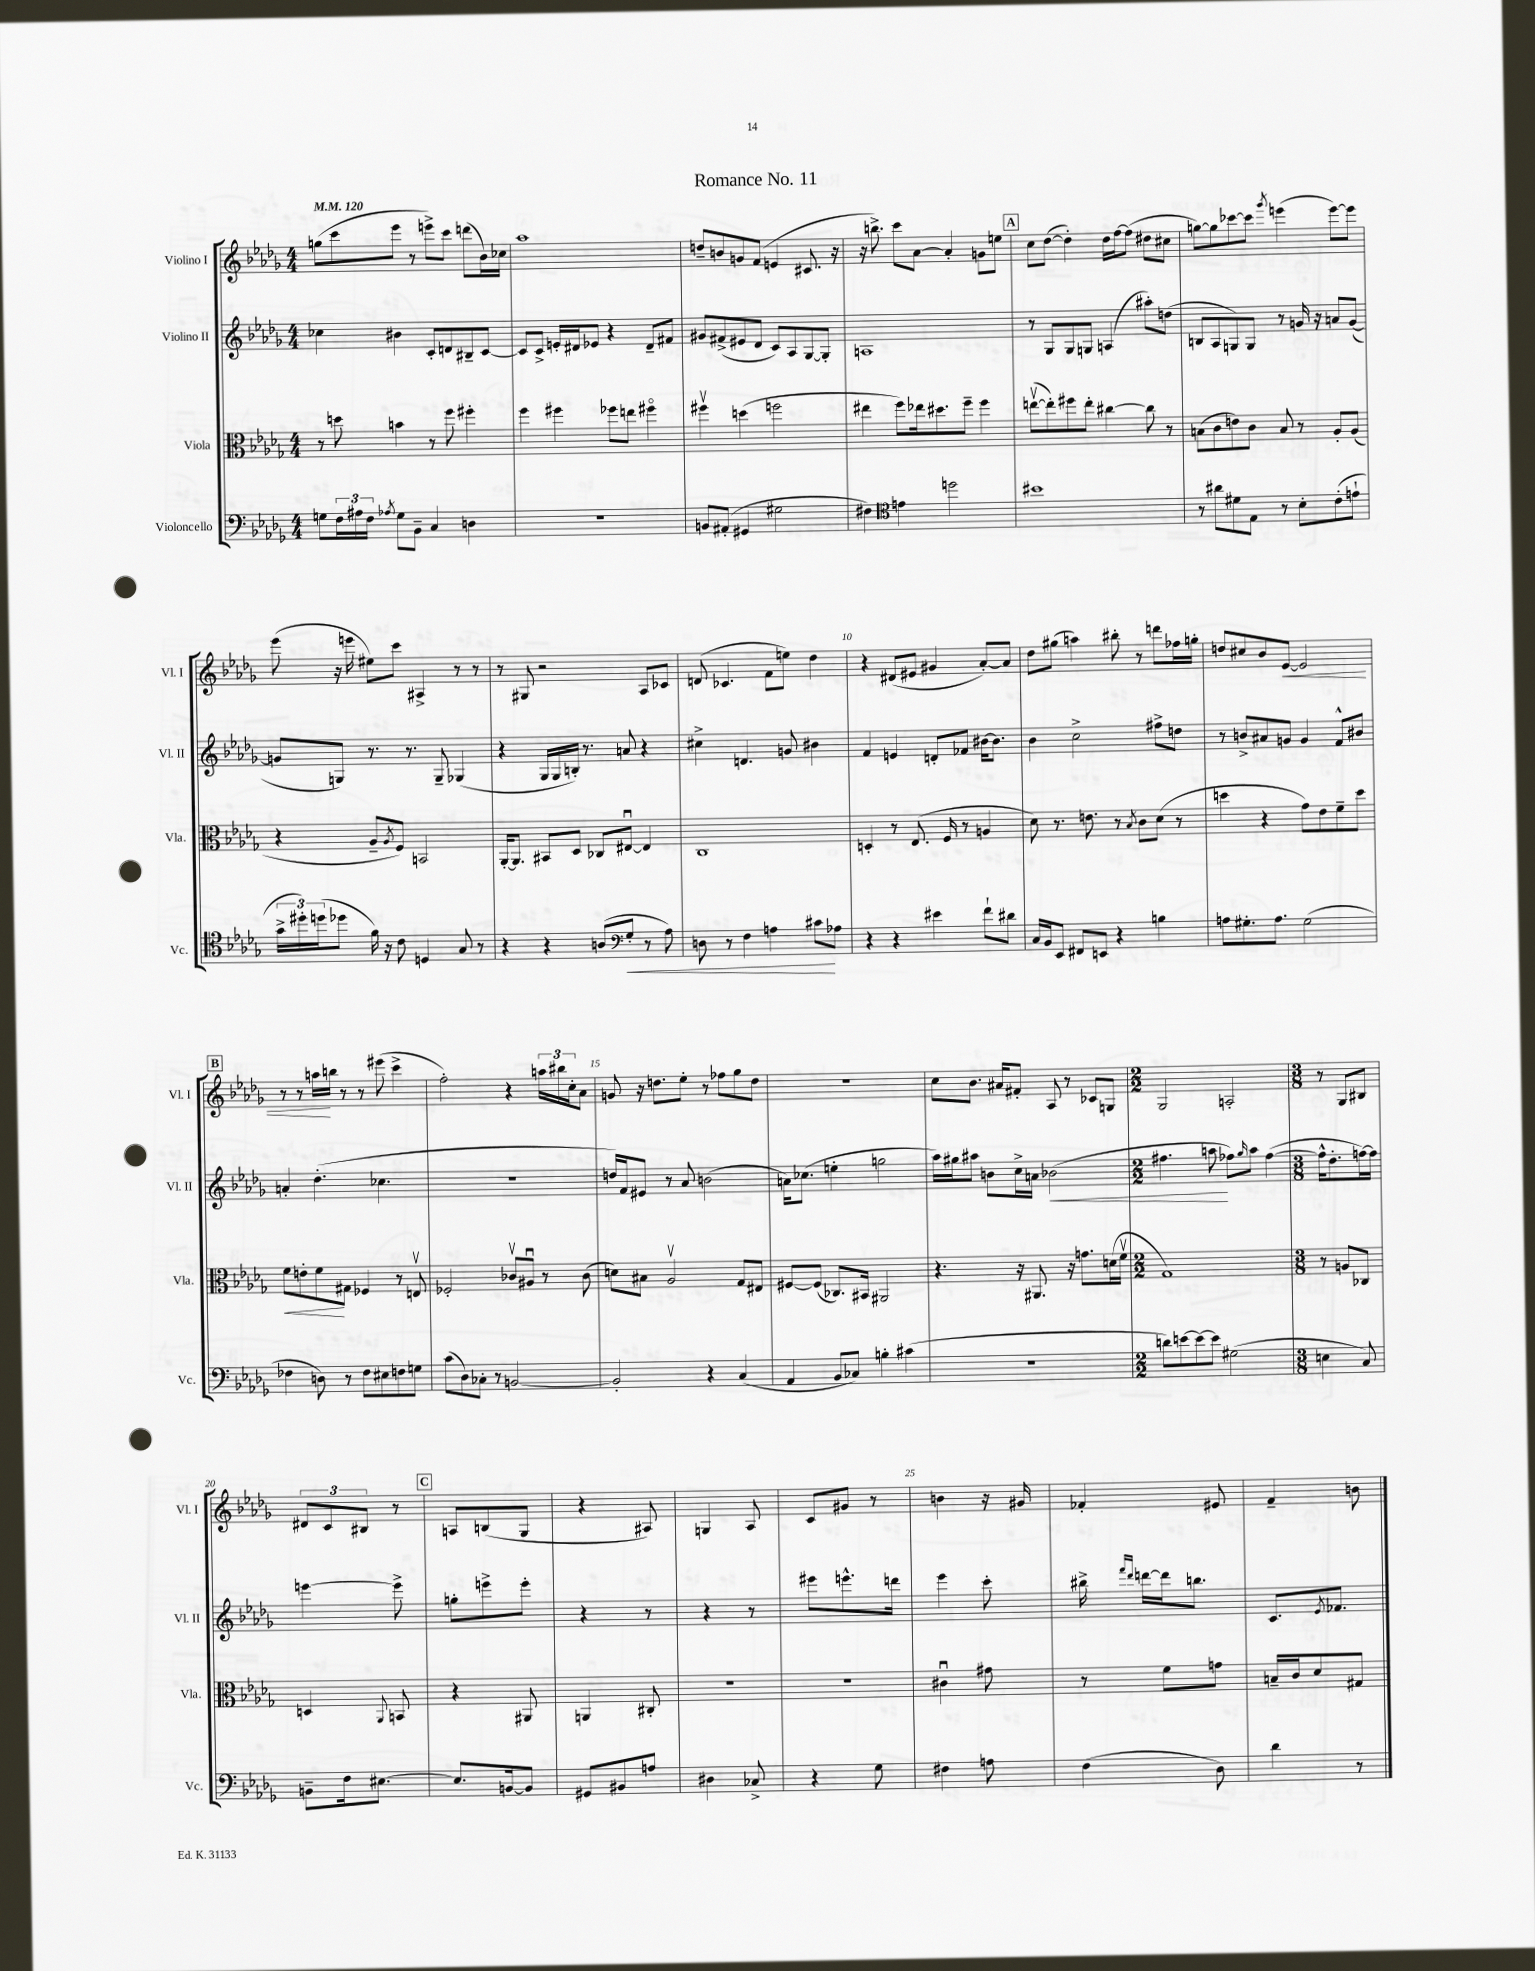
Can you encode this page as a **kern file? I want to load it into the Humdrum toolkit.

**kern	**kern	**kern	**kern
*staff4	*staff3	*staff2	*staff1
*clefF4	*clefC3	*clefG2	*clefG2
*k[b-e-a-d-g-]	*k[b-e-a-d-g-]	*k[b-e-a-d-g-]	*k[b-e-a-d-g-]
*M4/4	*M4/4	*M4/4	*M4/4
*MM120	*MM120	*MM120	*MM120
8G\L	8r	4cc-\	(8gg\L
24F\L	8dd\	.	8ccc\
24A#\	.	.	.
24F\JJ	.	.	.
8qA-/	.	.	.
8G\L	4b\	4b#\	8eee-\J
8BB-~\J	.	.	8r
4C/	8r	8c'/L	8eee^\L)
.	8ff\	8d/	8ccc\J
4D\	4ff#'\	8B#~/	(8ddd\L
.	.	[8c/J	16b-\L)
.	.	.	16cc-\JJ
=	=	=	=
1r	4ff\	8c/]L	1aa-
.	.	8c^/J	.
.	4ff#\	16e'/LL	.
.	.	16d#/J	.
.	.	8e-/J	.
.	8ff-\L	4r	.
.	8ee\J	.	.
.	4ff#o\	8d#~/L	.
.	.	8f#/J	.
=	=	=	=
8BB/L	4ff#v\	8g#/L	8dd~/L
(8AA#'/J	.	(8f#^/	8b/
4GG#/	(4dd\	8e#/	8g/
.	.	8d-/J	(8f/J
2G#\	2ff\	8c/L)	4e/
.	.	8A-/	.
.	.	[8G-/	8.c#/
.	.	8G-'/]J	.
.	.	.	16r
=	=	=	=
4F#\)	4ee#\	1A	16r
.	.	.	8.bb^\)
*clefC4	*	*	*
4e\	8ff\L)	.	8ccc\L
.	16ee-\k	.	[8a-\J
.	8.dd#\	.	.
2dd\	.	.	4a-'/]
.	8ff~\J	.	.
.	4ff\	.	8g\L
.	.	.	8ee\J
=	=	=	=
1b#	([8eev\L	8r	8cc\L
.	8ee'\])	8G-/L	([8dd-\J
.	8ff#\	8G-/	4dd-'\])
.	8ee'\J	8G/J	.
.	[4cc#\	(4A/	16dd-\LL
.	.	.	[16ff\J
.	.	.	(8ff\]J
.	8cc#\]	8aa#'\L)	8dd#\L
.	8r	(8dd\J	8cc#\J
=	=	=	=
8r	(8B\L	8B/L	[8gg\L)
8a#\L	8c\	8A-/	8gg\]
8d#\	8e\)	8G/)	[8ccc-\
8E-\J	8c\J	8G/J	8ccc-\]J
.	.	.	8qggg-/
8r	8B/	8r	(4eee\
8B-'\L	8r	16g/	.
.	.	16r	.
(8c'\	8A-'/L	8a/L	[8eee\L)
8e`\J	(8A-/J	([8g/J	8eee\]J
=	=	=	=
24g-^\LL	4r	8g/]L	(8eee-\
24dd#'\)	.	.	.
(24dd\J	.	.	.
8dd-\J	.	8G/J)	16r
.	.	.	16eee\
16f\)	8A-~/L	8.r	8ee#\L)
16r	.	.	.
.	8qA-/	.	.
8c\	8F/J)	.	8ccc\J
.	.	8.r	.
4D/	2BB/	.	4A#^/
.	.	8G~/	.
8G-/	.	(4G-/	8r
8r	.	.	8r
=	=	=	=
4r	[16AA-'/LK	4r	8r
.	8.AA-/]J	.	.
.	.	.	8G#/
4r	8BB#/L	16G-/LL	2r
.	.	16G-/	.
.	8D-/J	16B'/JJ)	.
.	.	8.r	.
(8A/L	8C-/L	.	.
8G-'/J	[8E#u/J	8a/	.
8r	4E#/]	4r	8A-/L
8A\)	.	.	8c-/J
=	=	=	=
*clefF4	*	*	*
8D\	1C	4cc#^\	(8d/
8r	.	.	4.c-/
4F\	.	4.d/	.
4A\	.	.	8f\L
.	.	8g/	8ee\J)
8c#\L	.	4b#\	4dd-\
8A-\J	.	.	.
=	=	=	=
4r	4D'/	4f/	4r
4r	8r	4e/	(8d#/L
.	(8.E-/	.	8e#/J
4e#\	.	8d'/L	4g#/
.	16F/	.	.
.	8r	8f-/J	.
8f`\L	4A/	[16b#\LK	[8a-'/L)
.	.	8.b#\]J	.
8d#\J	.	.	8a-/]J
=	=	=	=
16C/LL	8d-\)	4b-\	8dd-\L
16BB-/J	.	.	.
8EE-/J	8.r	.	(8gg#\J
8FF#/L	.	2cc^\	4aa\)
.	8.e\	.	.
8EE/J	.	.	.
4r	8r	.	8bb#'\
.	8qB-/	.	.
.	8c\L	.	8r
4B\	(8d-\J	8ff#^\L	8ddd\L
.	8r	8dd\J	16ff-\L
.	.	.	16gg'\JJ
=	=	=	=
8A\L	4dd\	8r	8dd/L
8.G#'\	.	8b^/L	8cc#/
.	4r	8a#/	8b-/
8.A\J	.	.	.
.	.	8g/J	[8e-/J
(2G#\	8g-\L)	4g/	2e-/]
.	8e-\	.	.
.	8f~\	8f^^/L	.
.	8dd\J	8b#/J	.
=	=	=	=
4F-\	8f\L	4a'/	8r
.	8e'\	.	8r
8D\)	8f\	(4.dd-'\	16aa\LL
.	.	.	16bb\JJ
8r	8G#\J	.	8r
8F-\L	4F-/	.	8r
8E#\	.	4.cc-\	(8eee#\
8F\	8r	.	4ccc^\
8G\J	8Ev/	.	.
=	=	=	=
(8c\L	2F-'/	1r	2ff'\)
8D-\)	.	.	.
8C-'\J	.	.	.
8r	.	.	.
[2BB/	8c-v/L	.	4r
.	8A#u/J	.	.
.	8r	.	24aa\LL
.	.	.	24bb#\
.	.	.	24cc'\J
.	(8c-\	.	8a-\J
=	=	=	=
2BB'/]	8d\L)	16dd/LL)	8g/
.	.	16f/J	.
.	8B#\J	8e#/J	16r
.	.	.	8.dd\L
.	2A-v/	8r	.
.	.	8a-/	8ee-'\J
4r	.	(2b\	8r
.	.	.	8ff-\L
(4C/	8G-/L	.	8gg-\
.	8E#/J	.	8dd\J
=	=	=	=
4AA-/	[8F#/L	16a\LK)	1r
.	.	(8.cc-\J	.
.	(8F#/]J	.	.
8BB-/L	8.C-/L)	4ee'\	.
8C-/J)	.	.	.
.	16BB#/Jk	.	.
4B'\	2AA#/	2gg\	.
(4c#\	.	.	.
=	=	=	=
1r	4.r	16aa-\LL)	8cc\L
.	.	16gg#\J	.
.	.	8aa#\J	8.b-\J
.	.	8b\L	.
.	.	.	16a#/LK
.	16r	16cc^\L	8f#'/J
.	8.AA#/	16a\JJ	.
.	.	(2b-\	8A-/
.	16r	.	8r
.	8.g\L	.	.
.	.	.	8c-/L
.	(16d\L	.	8G/J
.	16fv\JJ	.	.
=	=	=	=
*M2/2	*M2/2	*M2/2	*M2/2
8d\L)	1G-)	4.ff#\	2G-/
[8e\	.	.	.
8e\_	.	.	.
8e\]J	.	8aa\	.
(2G#\	.	8ff-\L)	2A'/
.	.	16qqgg-/	.
.	.	8aa\J	.
.	.	([4ff-\	.
=	=	=	=
*M3/8	*M3/8	*M3/8	*M3/8
4E\	8r	16ff-^^\]LK	8r
.	.	8.dd-'\	.
.	8A/L	.	8G-/L
8C/)	8C-/J	[16ff\L)	8B#/J
.	.	16ff\]JJ	.
=	=	=	=
8BB~\L	4D/	[4eee\	12d#/L
.	.	.	12c/
16F\k	.	.	.
.	.	.	12B#/J
[8.E#\J	.	.	.
.	8qqAA-/	.	.
.	8BB/	8eee^\]	8r
=	=	=	=
8.E#/]L	4r	8gg'\L	8A/L
.	.	8eee^\	(8B/
[16BB/k	.	.	.
8BB/]J	8AA#/	8eee'\J	8G-/J
=	=	=	=
8GG#/L	4AA/	4r	4r
8BB#/	.	.	.
8A/J	8C#'/	8r	8A#/)
=	=	=	=
4D#\	4.r	4r	4G/
8C-^/	.	8r	8A-/
=	=	=	=
4r	4.r	8eee#\L	8c/L
.	.	8.eee^^\	8g#/J
8G-\	.	.	8r
.	.	16ddd\Jk	.
=	=	=	=
4F#\	4c#u\	4eee-\	4b\
8A\	8g#\	8ccc'\	16r
.	.	.	16g#/
=	=	=	=
(4F\	8r	16bb#^\	4f-'/
.	.	16qqfff/LL	.
.	.	16qqddd-/JJ	.
.	.	[16ddd\LL	.
.	8f\L	16ddd\]J	.
.	.	8.bb\J	.
8D-\)	8g\J	.	8e#/
=	=	=	=
4d-\	16B~/LL	8.c/L	4f~/
.	16c/J	.	.
.	8d-/	.	.
.	.	8qe-/	.
.	.	8.f-/J	.
8r	8G#/J	.	8b\
==	==	==	==
*-	*-	*-	*-
